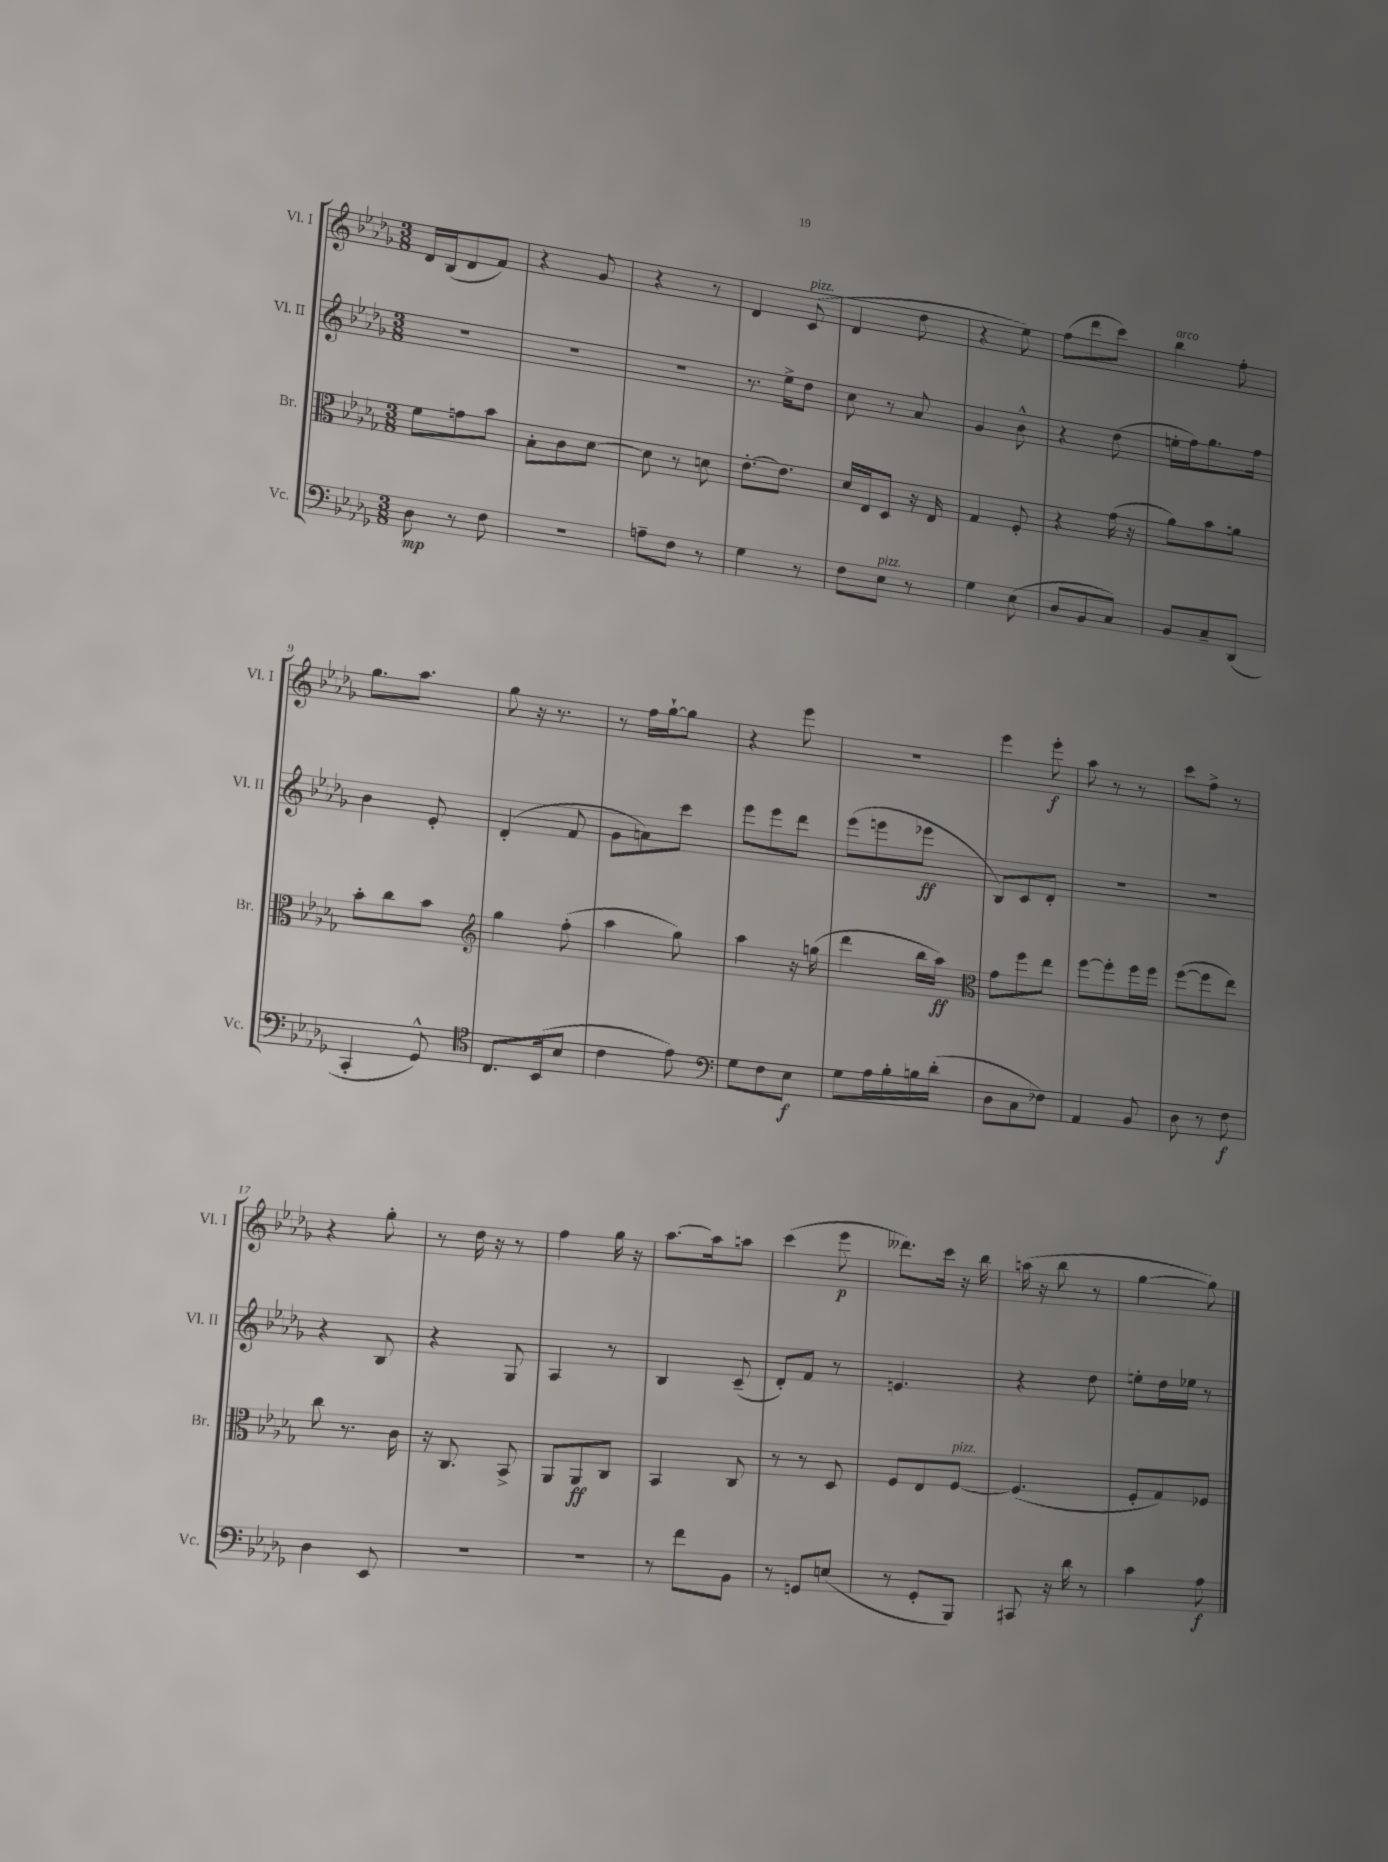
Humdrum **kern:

**kern	**dynam	**kern	**dynam	**kern	**dynam	**kern	**dynam
*part4	*part4	*part3	*part3	*part2	*part2	*part1	*part1
*staff4	*staff4	*staff3	*staff3	*staff2	*staff2	*staff1	*staff1
*I"Vc.	*	*I"Br.	*	*I"Vl. II	*	*I"Vl. I	*
*I'Vc.	*	*I'Br.	*	*I'Vl. II	*	*I'Vl. I	*
*clefF4	*	*clefC3	*	*clefG2	*	*clefG2	*
*k[b-e-a-d-g-]	*	*k[b-e-a-d-g-]	*	*k[b-e-a-d-g-]	*	*k[b-e-a-d-g-]	*
*M3/8	*	*M3/8	*	*M3/8	*	*M3/8	*
=1	=1	=1	=1	=1	=1	=1	=1
8D-\	mp	8f\L	.	4.r	.	16d-/LL	.
.	.	.	.	.	.	(16B-/J	.
8r	.	8gn\	.	.	.	8d-/	.
8F\	.	8b-\J	.	.	.	8f/J)	.
=2	=2	=2	=2	=2	=2	=2	=2
4.r	.	8B-'\L	.	4.r	.	4r	.
.	.	8c\	.	.	.	.	.
.	.	[8d-\J	.	.	.	8g-/	.
=3	=3	=3	=3	=3	=3	=3	=3
8An~\L	.	8d-\]	.	4.r	.	4r	.
8F\J	.	8r	.	.	.	.	.
8r	.	8dn\	.	.	.	8r	.
=4	=4	=4	=4	=4	=4	=4	=4
4G-\	.	[8.e-'\L	.	8.r	.	4d-/	.
.	.	8.e-\J]	.	16ee-^\KL	.	.	.
!	!	!	!	!	!	!LO:TX:a:i:t=pizz.	!
8r	.	.	.	8dd-\J	.	(8c/	.
=5	=5	=5	=5	=5	=5	=5	=5
8F\L	.	16d-/LL	.	8cc\	.	4d-/	.
.	.	16E-/J	.	.	.	.	.
!LO:TX:a:i:t=pizz.	!	!	!	!	!	!	!
8E-\J	.	8D-/J	.	8r	.	.	.
8r	.	16r	.	8a-/	.	8dd-\	.
.	.	16E-/	.	.	.	.	.
=6	=6	=6	=6	=6	=6	=6	=6
4G-\	.	4G-/	.	4g-/	.	4r	.
(8E-\	.	8F'/	.	8b-^^\	.	8ee-\)	.
=7	=7	=7	=7	=7	=7	=7	=7
8D-/L	.	4r	.	4r	.	(8ff\L	.
8BB-/	.	.	.	.	.	8ddd-\	.
8C/J)	.	(16g-\	.	(8dd-\	.	8ccc\J)	.
.	.	16r	.	.	.	.	.
=8	=8	=8	=8	=8	=8	=8	=8
!	!	!	!	!	!	!LO:TX:a:i:t=arco	!
8BB-/L	.	8a-\L)	.	16een'\LL	.	4bb-\	.
.	.	.	.	16ff\J)	.	.	.
8C~/	.	8b-\	.	8.gg-\	.	.	.
(8DD-/J	.	8an\J	.	.	.	8ff'\	.
.	.	.	.	16ff\Jk	.	.	.
!!LO:LB:g=z
=9	=9	=9	=9	=9	=9	=9	=9
4CC'/	.	8b-'\L	.	4b-\	.	8.gg-\L	.
.	.	8cc\	.	.	.	.	.
.	.	.	.	.	.	8.aa-\J	.
8GG-^^/)	.	8b-\J	.	8e-'/	.	.	.
=10	=10	=10	=10	=10	=10	=10	=10
*clefC4	*	*clefG2	*	*	*	*	*
8.C/L	.	4gg-\	.	(4d-'/	.	8gg-\	.
.	.	.	.	.	.	16r	.
(16BB-/k	.	.	.	.	.	8.r	.
8B-/J	.	(8ff'\	.	8f/	.	.	.
=11	=11	=11	=11	=11	=11	=11	=11
4c\	.	4aa-\	.	8g-\L	.	8r	.
.	.	.	.	8an\)	.	16ff\LL	.
.	.	.	.	.	.	[16gg-`\J	.
8e-\)	.	8gg-\)	.	8ccc\J	.	8gg-\J]	.
=12	=12	=12	=12	=12	=12	=12	=12
*clefF4	*	*	*	*	*	*	*
8G-\L	.	4aa-\	.	8eee-\L	.	4r	.
8F\	.	.	.	8eee-\	.	.	.
8E-\J	f	16r	.	8ddd-\J	.	8eee-\	.
.	.	(16ggn\	.	.	.	.	.
=13	=13	=13	=13	=13	=13	=13	=13
8G-\L	.	4ddd-\	.	(8eee-\L	.	4.r	.
16A-\L	.	.	.	8eeen\	.	.	.
16B-'\	.	.	.	.	.	.	.
16Bn\	.	16bb-\LL	.	8eee-X\J	ff	.	.
(16d-'\JJ	.	16aa-\JJ)	ff	.	.	.	.
=14	=14	=14	=14	=14	=14	=14	=14
*	*	*clefC3	*	*	*	*	*
8D-\L	.	8g-\L	.	8B-/L)	.	4eee-\	.
8C\	.	8ff\	.	8c/	.	.	.
8F-X\J)	.	8ee-\J	.	8d-'/J	.	8eee-'\	f
=15	=15	=15	=15	=15	=15	=15	=15
4AA-/	.	[8ff\L	.	4.r	.	8aa-\	.
.	.	8ff'\]	.	.	.	8r	.
8BB-/	.	16ff\L	.	.	.	8r	.
.	.	16ff\JJ	.	.	.	.	.
=16	=16	=16	=16	=16	=16	=16	=16
8D-\	.	([8ff\L	.	4.r	.	8ccc\L	.
8r	.	8ff\]	.	.	.	8ff^\J	.
8F\	f	8ee-\J)	.	.	.	8r	.
!!LO:LB:g=z
=17	=17	=17	=17	=17	=17	=17	=17
4D-\	.	8cc\	.	4r	.	4r	.
.	.	8.r	.	.	.	.	.
8EE-/	.	.	.	8B-/	.	8gg-'\	.
.	.	16c\	.	.	.	.	.
=18	=18	=18	=18	=18	=18	=18	=18
4.r	.	16r	.	4r	.	8r	.
.	.	8.C/	.	.	.	.	.
.	.	.	.	.	.	16dd-\	.
.	.	.	.	.	.	16r	.
.	.	8BB-^/	.	8G-/	.	8r	.
=19	=19	=19	=19	=19	=19	=19	=19
4.r	.	8AA-/L	.	4A-/	.	4ff\	.
.	.	8AA-/	ff	.	.	.	.
.	.	8C/J	.	8r	.	16gg-\	.
.	.	.	.	.	.	16r	.
=20	=20	=20	=20	=20	=20	=20	=20
8r	.	4BB-/	.	4B-/	.	[8.aa-\L	.
8f\L	.	.	.	.	.	.	.
.	.	.	.	.	.	16aa-\k]	.
8BB-\J	.	8C/	.	(8c~/	.	8aan\J	.
=21	=21	=21	=21	=21	=21	=21	=21
8r	.	8r	.	8d-'/L)	.	(4ccc\	.
8GGn/L	.	8r	.	8f/J	.	.	.
(8En/J	.	8D-/	.	8r	.	8eee-\	p
=22	=22	=22	=22	=22	=22	=22	=22
8r	.	8F/L	.	4.en/	.	8.ddd--X\L)	.
8GG-'/L	.	8E-/	.	.	.	.	.
.	.	.	.	.	.	16ccc\Jk	.
!	!	!LO:TX:a:i:t=pizz.	!	!	!	!	!
8BBB-/J)	.	[8F/J	.	.	.	16r	.
.	.	.	.	.	.	16bb-\	.
=23	=23	=23	=23	=23	=23	=23	=23
8CC#X/	.	(4.F/]	.	4r	.	(16aan\	.
.	.	.	.	.	.	16r	.
16r	.	.	.	.	.	8bb-\	.
16d-\	.	.	.	.	.	.	.
8r	.	.	.	8dd-\	.	8r	.
=24	=24	=24	=24	=24	=24	=24	=24
4c\	.	8F'/L	.	8een'\L	.	[4gg-\	.
.	.	8G-/)	.	16dd-\L	.	.	.
.	.	.	.	16ee-X\JJ	.	.	.
8A-\	f	8F-X/J	.	8r	.	8gg-\])	.
==	==	==	==	==	==	==	==
*-	*-	*-	*-	*-	*-	*-	*-
